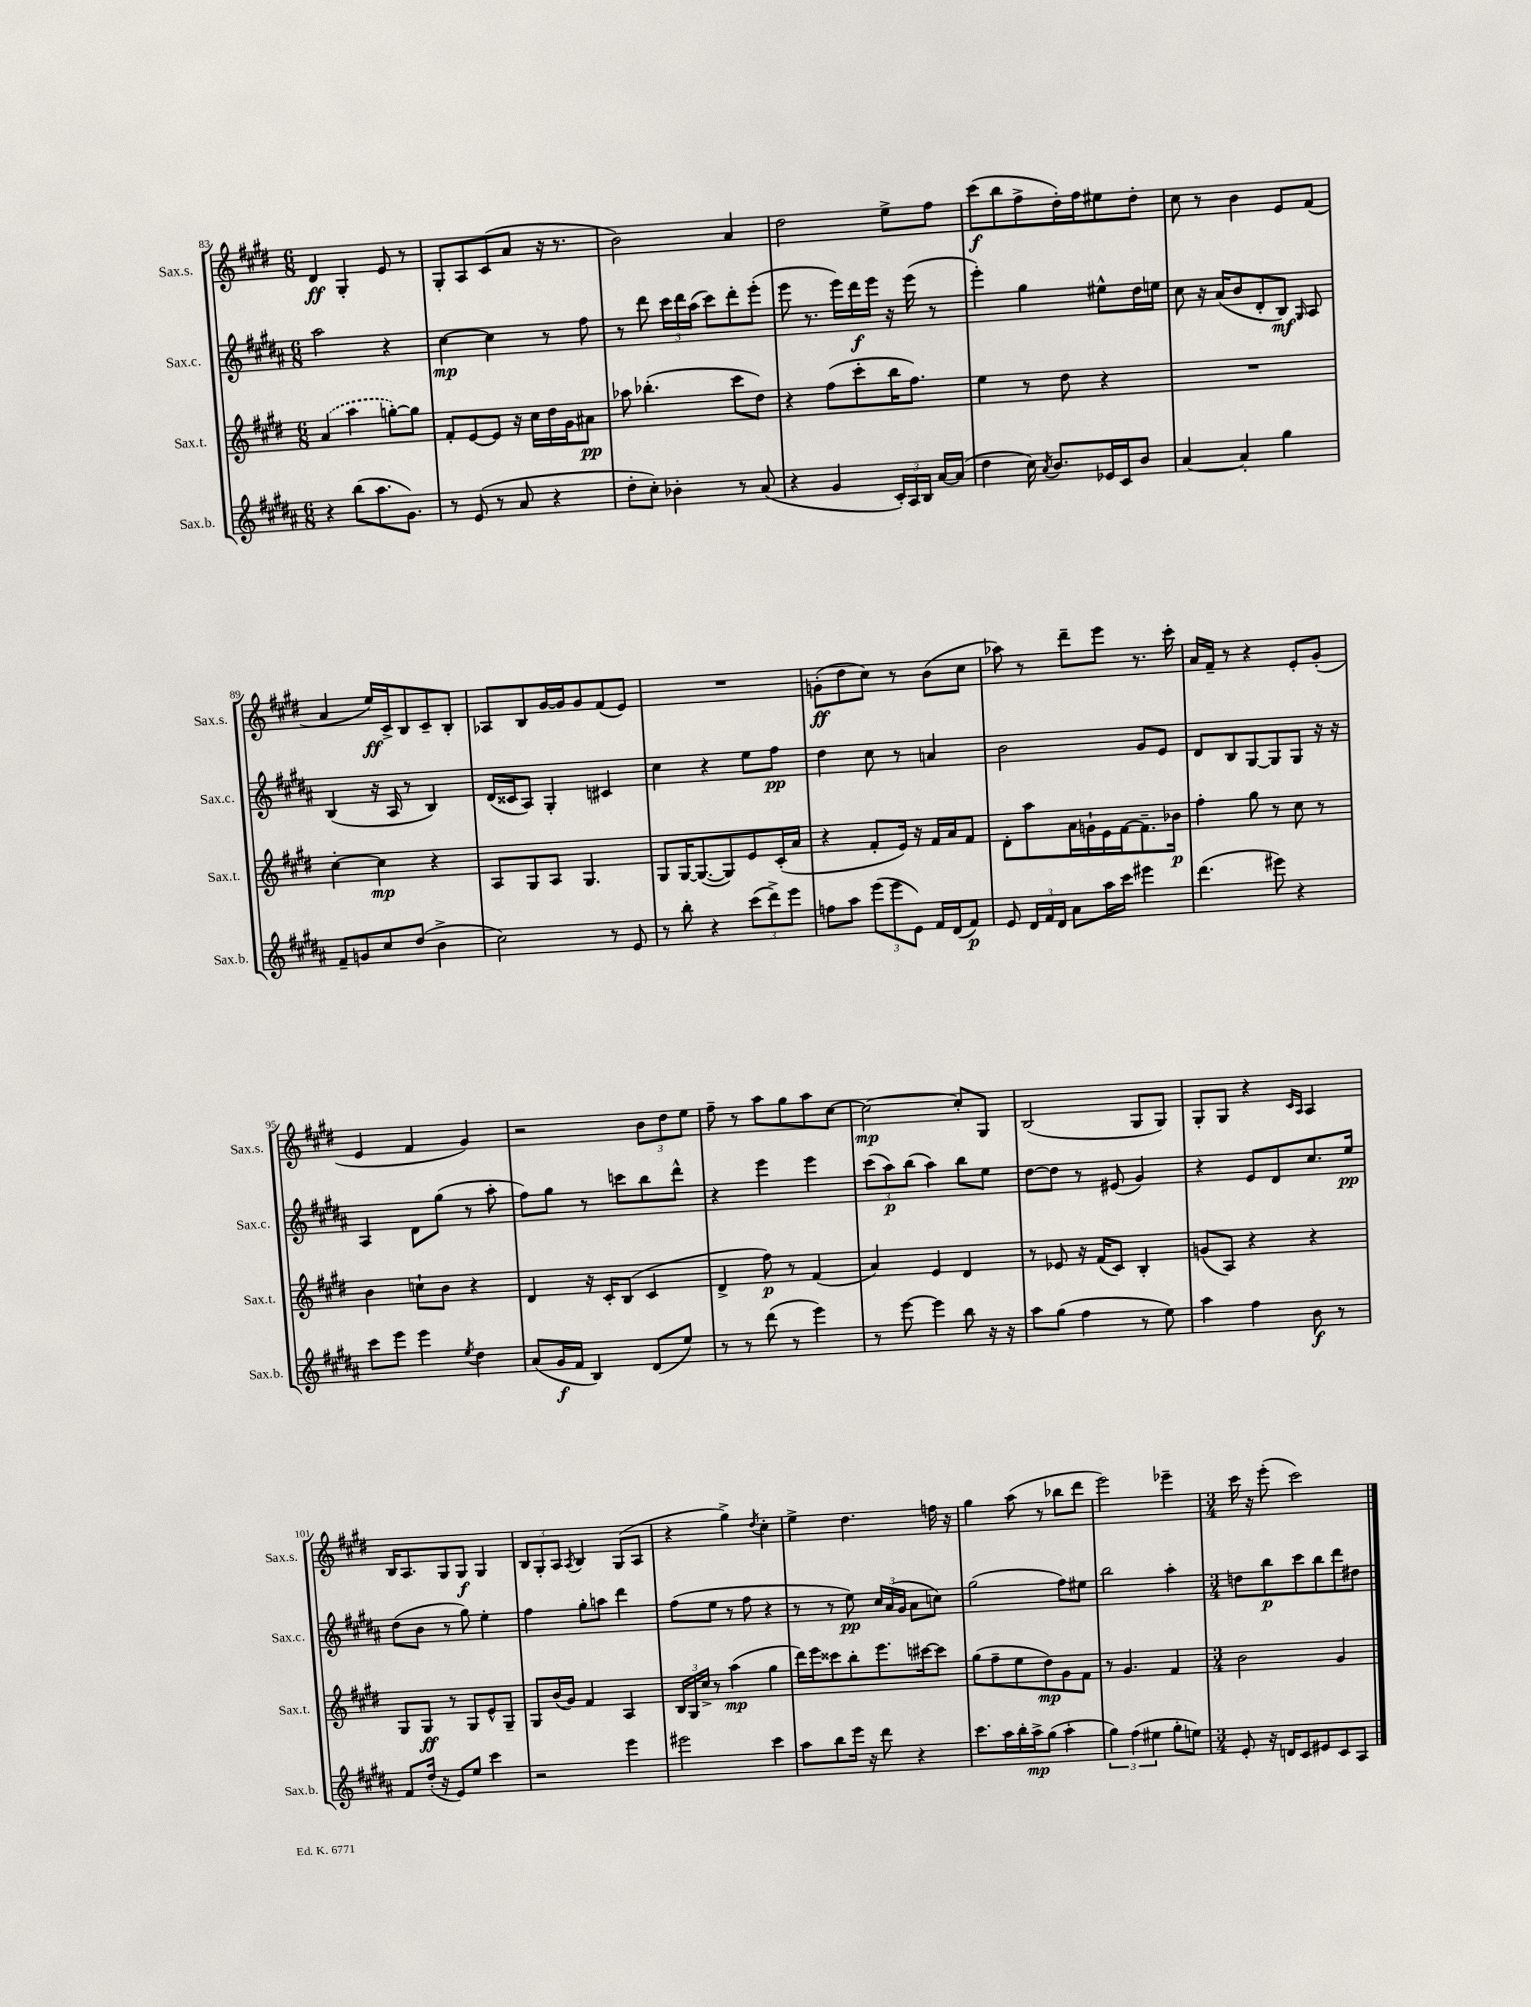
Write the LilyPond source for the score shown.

<<
\new StaffGroup <<
\new Staff = "s0" \with { instrumentName = "Sax.s." shortInstrumentName = "Sax.s." } {
    \clef treble \key e \major \numericTimeSignature \time 6/8
    \autoBeamOff dis'4\ff gis4-. e'8 r8 |
    gis8[-. a8 cis'8( a'8] r16 r8. |
    b'2) a'4 |
    dis''2 e''8[-> fis''8] |
    cis'''8[\f( b''8 fis''8-> dis''16-.) fis''16 eis''8 dis''8]-. |
    cis''8 r8 b'4 e'8[ fis'8]( |
    a'4 e''16[\ff) cis'16-> b8 cis'8-- b8]-. |
    aes8[ b8 gis'16~ gis'16 gis'8 fis'8( e'8]) |
    R2. |
    g'8[-.\ff( dis''8 cis''8]) r8 b'8[( cis''8] |
    aes''8) r8 dis'''8[-- e'''8] r8. cis'''16-. |
    a'16[ fis'16]-- r8 r4 e'8[-. gis'8]-.( |
    e'4 fis'4 gis'4) |
    r2 \tuplet 3/2 { b'8[ dis''8 e''8] } |
    fis''8-- r8 a''8[ gis''8 a''8 cis''8]~ |
    cis''2~\mp cis''8[-. gis8] |
    b2( gis8[ gis8]) |
    gis8[-. gis8] r4 \grace { cis'16[ a16] } a4 |
    b16[ a8. gis8 gis8]\f gis4 |
    \tuplet 3/2 { b8[ gis8-. a8] } \acciaccatura { a8 } b4 gis8[( a8] |
    r4 gis''4->) \acciaccatura { dis''8 } cis''4-. |
    e''4-> dis''4. f''16 r16 |
    gis''4 a''8( r8 bes''8[ dis'''8] |
    e'''2) ees'''4-- |
    \numericTimeSignature \time 3/4 cis'''16 r16 e'''8-.( cis'''2) \bar "|." |
}
\new Staff = "s1" \with { instrumentName = "Sax.c." shortInstrumentName = "Sax.c." } {
    \clef treble \key b \major \numericTimeSignature \time 6/8
    \autoBeamOff ais''2 r4 |
    cis''4~\mp cis''4 r8 fis''8 |
    r8 dis'''8 \tuplet 3/2 { cis'''16[ dis'''16 ais''16]( } cis'''8[) dis'''8-. e'''8]-.( |
    e'''8 r8. e'''16[) dis'''16\f e'''16] r16 e'''16( r8 |
    e'''4-.) gis''4 eis''8[-^ dis''16 e''16] |
    cis''8 r16 ais'16[( b'8 dis'8-. b8]\mf) \grace { gis16 } ais8 |
    b4( r16 ais16 r8 b4) |
    dis'16[( cisis'16 ais8]) gis4-. cis'4 |
    cis''4 r4 e''8[ fis''8]\pp |
    dis''4 cis''8 r8 a'4 |
    b'2 gis'8[ e'8] |
    dis'8[ b8 gis8~ gis8 gis8] r16 r16 |
    ais4 dis'8[ gis''8]( r8 ais''8-. |
    fis''8[) gis''8] r8 c'''8[ b''8 dis'''8]-^ |
    r4 e'''4 e'''4 |
    \tuplet 3/2 { cis'''8[( ais''8\p) b''8]( } ais''4) b''8[ e''8] |
    dis''8[~ dis''8] r8 eis'8( gis'4) |
    r4 e'8[ dis'8 cis''8. e''16]\pp |
    dis''8[( b'8] r8 gis''8) e''4-. |
    fis''4 gis''8[-. a''8] dis'''4 |
    fis''8[( e''8] r8 fis''8 r4 |
    r8 r8 e''8\pp) \tuplet 3/2 { cis''16[ ais'16( gis'16] } ais'8[ c''8]) |
    gis''2( fis''8[) eis''8] |
    b''2 ais''4-. |
    \numericTimeSignature \time 3/4 d''8[ b''8\p cis'''8 b''8 dis'''8 dis''8] \bar "|." |
}
\new Staff = "s2" \with { instrumentName = "Sax.t." shortInstrumentName = "Sax.t." } {
    \clef treble \key e \major \numericTimeSignature \time 6/8
    \autoBeamOff \once \slurDashed a'4( a''4 g''8[~-.) g''8] |
    fis'8[-. e'8~ e'8] r16 cis''16[ dis''16 gis'16 ais'8]\pp |
    aes''8 bes''4.-.( cis'''8[ dis''8]) |
    r4 fis''8[( cis'''8-. b''16 fis''8.]) |
    e''4 r8 dis''8 r4 |
    R2. |
    cis''4~-. cis''4\mp r4 |
    a8[ gis8 a8] gis4. |
    gis8[ gis16~ gis8.~( gis8) e'8 cis'16-.( a'16] |
    r4 fis'8[-. e'16]) r16 fis'16[ a'16 fis'8] |
    dis'8[-. a''8 a'16 g'16-! e'16 fis'16~ fis'8.-- bes'16]\p |
    fis''4-. gis''8 r8 cis''8 r8 |
    b'4 c''8[-! b'8] r4 |
    dis'4 r16 cis'16[-. b8]( cis'4 |
    dis'4-> fis''8\p) r8 fis'4( |
    a'4) e'4 dis'4 |
    r8 ees'8 r16 fis'16[( cis'8]) b4-. |
    g'8[( a8]) r4 r4 |
    gis8[ gis8]\ff r8 gis8[ e'8-^ gis8]-- |
    gis8[ b'16( gis'16]) fis'4 a4 |
    \tuplet 3/2 { b16[ gis16 cis''16]-> } r8 a''4\mp( gis''4 |
    dis'''16[) e'''16 cisis'''8 b''8-. e'''8. cis'''16~ cis'''8] |
    gis''8[( fis''8-- e''8 dis''8\mp) gis'8 fis'8] |
    r8 gis'4. fis'4 |
    \numericTimeSignature \time 3/4 b'2 gis'4 \bar "|." |
}
\new Staff = "s3" \with { instrumentName = "Sax.b." shortInstrumentName = "Sax.b." } {
    \clef treble \key b \major \numericTimeSignature \time 6/8
    \autoBeamOff r4 b''8[( ais''8. gis'8.]) |
    r8 e'8( r8 ais'8 r4 |
    dis''8[-. cis''8]-.) bes'4-. r8 ais'8( |
    r4 gis'4 \tuplet 3/2 { cis'16[-.) ais16 b16] } ais'16[~ ais'16]( |
    dis''4 cis''16) \acciaccatura { ais'8 } b'8.[ ees'16 cis'16 b'8] |
    ais'4~ ais'4-. gis''4 |
    fis'8[-- g'8 cis''8 dis''8]( b'4-> |
    cis''2) r8 e'8 |
    r8 b''8-. r4 \tuplet 3/2 { cis'''8[( dis'''8->) e'''8] } |
    f''8[ ais''8] \tuplet 3/2 { e'''8[( e'''8 e'8]) } fis'16[ dis'16( fis'8]\p) |
    e'8 \tuplet 3/2 { dis'16[ fis'16 dis'16] } ais'8[ ais''16 cis'''16] eis'''4 |
    dis'''4.( eis'''8) r4 |
    cis'''8[ e'''8] e'''4 \acciaccatura { e''8 } dis''4 |
    ais'8[( gis'16\f fis'16] b4) dis'8[( e''8]) |
    r8 r8 dis'''8( r8 e'''4) |
    r8 e'''8~ e'''4 b''8 r16 r16 |
    ais''8[ gis''8]( fis''4 r8 e''8) |
    ais''4 fis''4 b'8\f r8 |
    fis'8[ dis''16]-.( r16 e'8[) e''8] cis'''4 |
    r2 e'''4 |
    eis'''2 cis'''4 |
    ais''8[ b''8 e'''16] r16 dis'''8 r4 |
    cis'''8.[ ais''16 b''16-. ais''16->\mp gis''8]( ais''4-. |
    \tuplet 3/2 { gis''4) fis''4( eis''4 } gis''8[-. e''8]) |
    \numericTimeSignature \time 3/4 e'8-. r16 d'16[ cis'8 eis'8 cis'8 ais8] \bar "|." |
}
>>
>>
\layout { \context { \Score currentBarNumber = #83 } }
